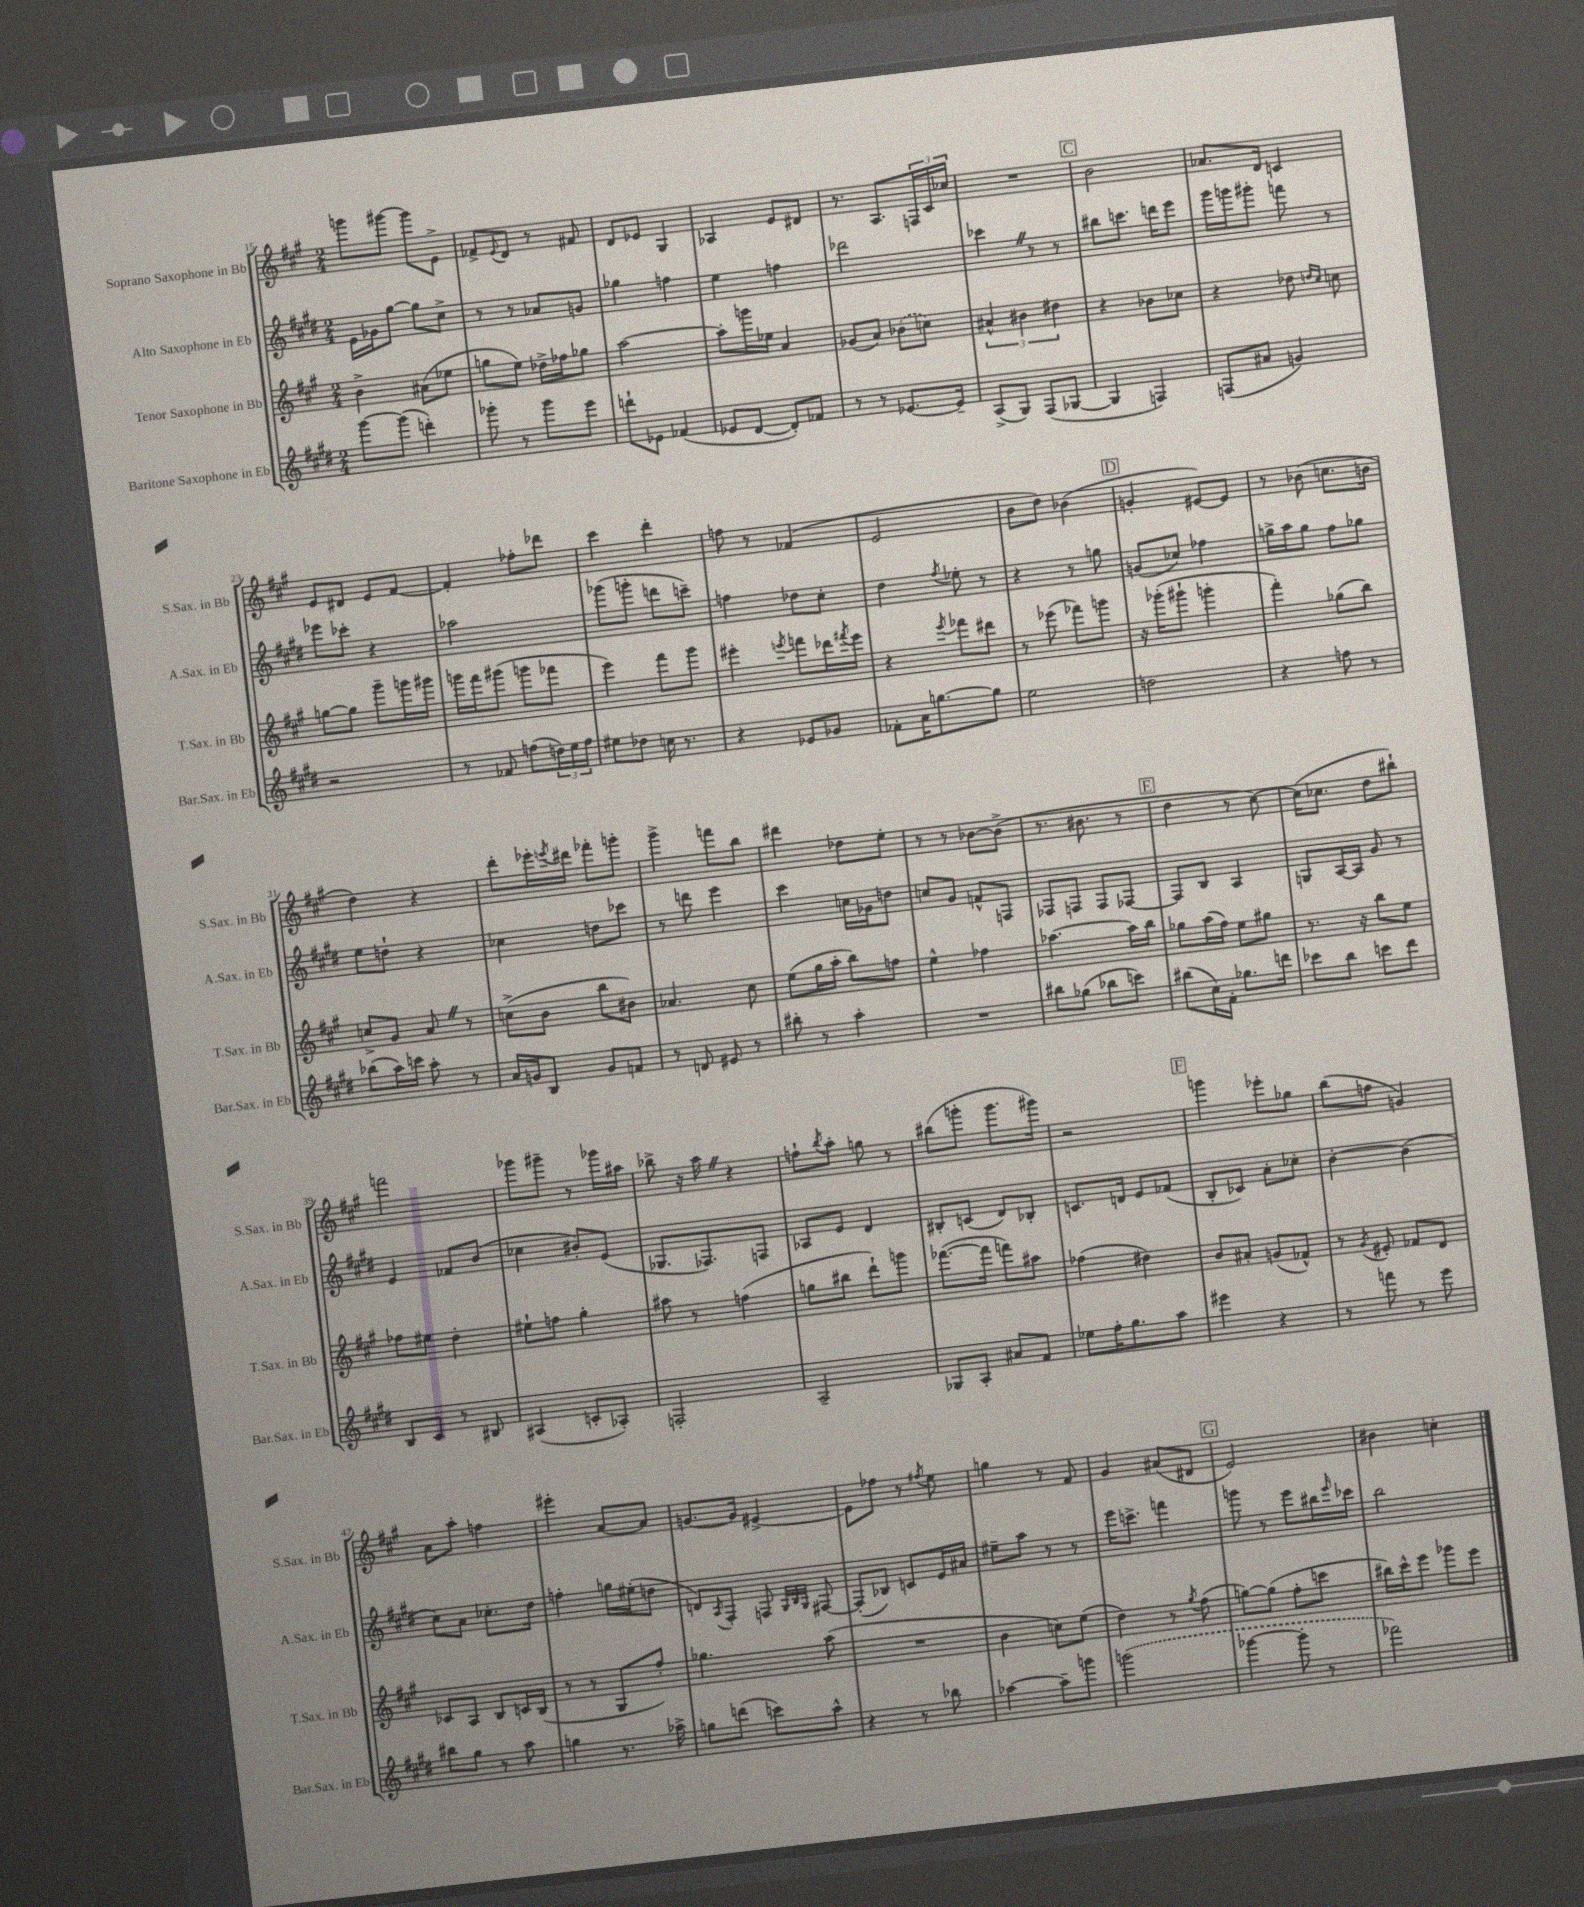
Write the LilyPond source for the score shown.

<<
\new StaffGroup <<
\new Staff = "s0" \with { instrumentName = "Soprano Saxophone in Bb" shortInstrumentName = "S.Sax. in Bb" } {
    \clef treble \key a \major \numericTimeSignature \time 2/4
    g'''8 gis'''8~ gis'''8 e'8-> |
    fes'8-> \appoggiatura { e'8 } d'8 r8 fis'8 |
    d'8 ees'8 gis4 |
    aes4 e'8 dis'8 |
    r8. a8. \tuplet 3/2 { f16 cis'16 ces''16 } |
    R2 |
    \mark \markup { \box "C" } b'2 |
    aes'8. d'16 c'4 |
    e'8 dis'8 e'8 fis'8~ |
    fis'4-. fes''8-. des'''8 |
    cis'''4 d'''4-. |
    f''8 r8 fes'4( |
    e'2 |
    b'8 d''8) bes'4( |
    \mark \markup { \box "D" } g'4-. eis'8~) eis'8 |
    r8 bes'8( c''8. b'16 |
    d''4) r4 |
    d'''8-. ees'''16-. \acciaccatura { e'''8 } dis'''16 fes'''8-. g'''8-. |
    gis'''4-> f'''8 b''8 |
    dis'''4 des''8 e''8-. |
    r8 r8 bes'8~ bes'8->( |
    r8. bis'8. r8 |
    \mark \markup { \box "E" } d''4 r8 cis''8~) |
    cis''16( ces''8. d''8 bis''8-!) |
    f'''2 |
    ges'''8 gis'''8-- r8 ges'''16 ais''16 |
    bes''8-> r16 a''16 \once \override BreathingSign.text = \markup { \musicglyph "scripts.caesura.straight" } \breathe r4 |
    f''8-! \acciaccatura { b''8 } a''8-. g''8 r8 |
    bis''8( g'''8-. g'''8. gis'''16) |
    r2 |
    \mark \markup { \box "F" } g'''4 ees'''8-. ges''8 |
    b''8( f''8 g'4) |
    a'8 a''8-. f''4 |
    eis'''4-. a'8~ a'8 |
    g'8.~ g'16 eis'4~-> |
    eis'8 fes''8 r8 \acciaccatura { fis''8 } e''8 |
    g''4 r8 fis'8 |
    gis'4 ais'8( dis'8 |
    \mark \markup { \box "G" } e'2) |
    bis'4 c''4-. \bar "|." |
}
\new Staff = "s1" \with { instrumentName = "Alto Saxophone in Eb" shortInstrumentName = "A.Sax. in Eb" } {
    \clef treble \key e \major \numericTimeSignature \time 2/4
    e'16 ges'16 gis''8~ gis''8 cis''8-> |
    r8 r8 aes'8 g'8 |
    ges''4 f''4 |
    e''4 f''4 |
    des'''2 |
    ces'''4 \once \override BreathingSign.text = \markup { \musicglyph "scripts.caesura.straight" } \breathe r8 r8 |
    \mark \markup { \box "C" } bis''8 c'''8. d'''16 e'''8 |
    gis'''16 g'''16 gis'''8-. f'''8 r8 |
    ees'''8 ces'''8-. r4 |
    aes''2 |
    ges'''8( g'''8-. d'''8 c'''8--) |
    f''4 des''8 cis''8-. |
    dis''4 \acciaccatura { fis''8 } ees''8-. r8 |
    r4 r8 g''8 |
    \mark \markup { \box "D" } g'8( ces''8) fes''4 |
    g''16-> a''16 g''8 fis''8 ges''8 |
    e''8 d''8-! r4 |
    ces''4 d''8 ces'''8 |
    r8 d'''8 e'''4 |
    cis'''4 c''16 ges'16 d''8 |
    c''8 gis'8 f'8-^ f8 |
    fes8 f8 f8 fes8~ |
    \mark \markup { \box "E" } fes8 b8 a4 |
    g8 a16~ a16 gis'8 r8 |
    e'4 fes'8 b'8( |
    ces''4 bis'8-.) e'8( |
    ges8. fes8.) f8 |
    aes8 e'8 dis'4 |
    bis8-. c'8( dis'8) bes8-. |
    c'8. d'16 e'8 fes'8( |
    \mark \markup { \box "F" } b8-. ces'8) a'8-. ces''8-. |
    b'4~-. b'4( |
    cis''8) a'8 ces''8.-. dis''16 |
    f''4-. g''16 eis''16-.( d''8 |
    d'8) \acciaccatura { a8 } fis8-. f8 \grace { gis32 b32 gis32 } fis8~ |
    fis8-.( bes8) c'8 e'16 ais'16 |
    eis''8-- a''8 r8 r8 |
    e'''16 c'''8.-> f'''4 |
    \mark \markup { \box "G" } g'''8 r8 e'''8 bis''16 \grace { e'''16 } ces'''16 |
    b''2 \bar "|." |
}
\new Staff = "s2" \with { instrumentName = "Tenor Saxophone in Bb" shortInstrumentName = "T.Sax. in Bb" } {
    \clef treble \key a \major \numericTimeSignature \time 2/4
    b'4-> ais'8( ees''8 |
    g''8 e''8) des''16-> fes''16 ges''8 |
    a''2~ |
    a''8-. g'''16 ees''16 a'4 |
    ges'8( a'8) \once \slurDashed bes'8( c''8) |
    \tuplet 3/2 { ais'4-^ bis'4 dis''4 } |
    \mark \markup { \box "C" } r4 bes'8 ces''8 |
    r4 des''8 \grace { d''16 cis''16 } c''8 |
    g''8~ g''8 gis'''8-- g'''16 gis'''16 |
    g'''16 fis'''16 gis'''8( g'''8 fes'''8 |
    e'''4) fis'''8 gis'''8 |
    eis'''4-. \acciaccatura { e'''8 } f'''8 des'''16 \acciaccatura { fis'''8 } e'''16 |
    r4 \acciaccatura { e'''8 } fes'''8 dis'''8 |
    r8 ees'''8( fes'''8) g'''8 |
    \mark \markup { \box "D" } r16 ges'''16-.( gis'''8-! g'''4-. |
    fis'''4-.) ges''8( b''8) |
    c''8-> gis'8 a'8 \once \override BreathingSign.text = \markup { \musicglyph "scripts.caesura.straight" } \breathe r8 |
    c''8->( b'8 b''8 bis'8) |
    aes'4. cis''8 |
    e''8( gis''16 a''16-. b''8) f''8 |
    e''4-^ fes''4 |
    aes''4.~ aes''16 b''16 |
    \mark \markup { \box "E" } ges''8 a''16( fis''16) e''8 gis''8 |
    r8. r16 b''8 e''8 |
    fes''8 eis''8 d''4-. |
    eis''8-! f''8 gis''4-. |
    ais''8 r8 f''4( |
    g''8 bis''8 d'''8-!) g'''8 |
    fes'''8.~( fes'''16 f'''8) ais''8 |
    fes''4( dis''4) |
    \mark \markup { \box "F" } b'8 ais'8-. g'8( fes'8-^) |
    r8 \acciaccatura { gis'8 } eis'8-. fes'8 d'8 |
    ces'8 a8 b8 c'16 b16( |
    r8 r8 gis8 fis''8-.) |
    ges''4. a''8( |
    R2 |
    b'4 c''8) e''8( |
    d''4) r8 \acciaccatura { gis''8 } fis''8( |
    \mark \markup { \box "G" } g''8~) g''8( fis''8-. c'''8 |
    bis''16) cis'''16-^ e'''8 ges'''8 e'''8 \bar "|." |
}
\new Staff = "s3" \with { instrumentName = "Baritone Saxophone in Eb" shortInstrumentName = "Bar.Sax. in Eb" } {
    \clef treble \key e \major \numericTimeSignature \time 2/4
    gis'''8~ gis'''8( d'''4-.) |
    ges'''8-. r8 ges'''8 e'''8 |
    d'''8-! ees'8 fes'4( |
    ees'8 dis'8~ dis'8-.) fes'8 |
    r8 r8 ees'8.~ ees'16-- |
    a8->( gis8) fis8( ges8~ |
    \mark \markup { \box "C" } ges4 f4) |
    f8( ais'8 g'4) |
    r2 |
    r8 fes'8 f''8( \tuplet 3/2 { d''16) e''16 f''16 } |
    eis''8 des''8 c''16 r8. |
    r4 ees'8 ges'8 |
    fes'8-. a'16 g''8.~ g''8 |
    e''2 |
    \mark \markup { \box "D" } d''2 |
    r4 f''8 r8 |
    bes''8( a''16) c'''16 a''8-. r8 |
    a'16 g'16 b8 g'8 f'8 |
    r8 d'8 eis'8 r8 |
    bis''8-. r8 a''4-. |
    R2 |
    bis''8 ges''8( bes''8 c'''8) |
    \mark \markup { \box "E" } bis''8( cis''16) fis'16-. ges''8. d'''16 |
    ces'''8 b''8 c'''8 dis'''8 |
    b8 cis'8 r8 bis8 |
    ais4( c'8-. aes8-.) |
    f2-. |
    a2-- |
    ges8 a8-. ais'8 fis'8 |
    ees''8 fis''16-. gis''8. a''8 |
    \mark \markup { \box "F" } eis'''4 r4 |
    r8 f'''8 r8 e'''8 |
    bis''8 gis''8 r8 a''8 |
    g''4 r8. aes''16-> |
    g''8 d'''8( c'''8) a''8-^ |
    r4 r8 bes''8 |
    aes''4~ aes''8-- g'''8 |
    \once \slurDashed g'''2( |
    \mark \markup { \box "G" } ges'''4~ ges'''8-. r8 |
    fes'''2) \bar "|." |
}
>>
>>
\layout { \context { \Score currentBarNumber = #15 } }
